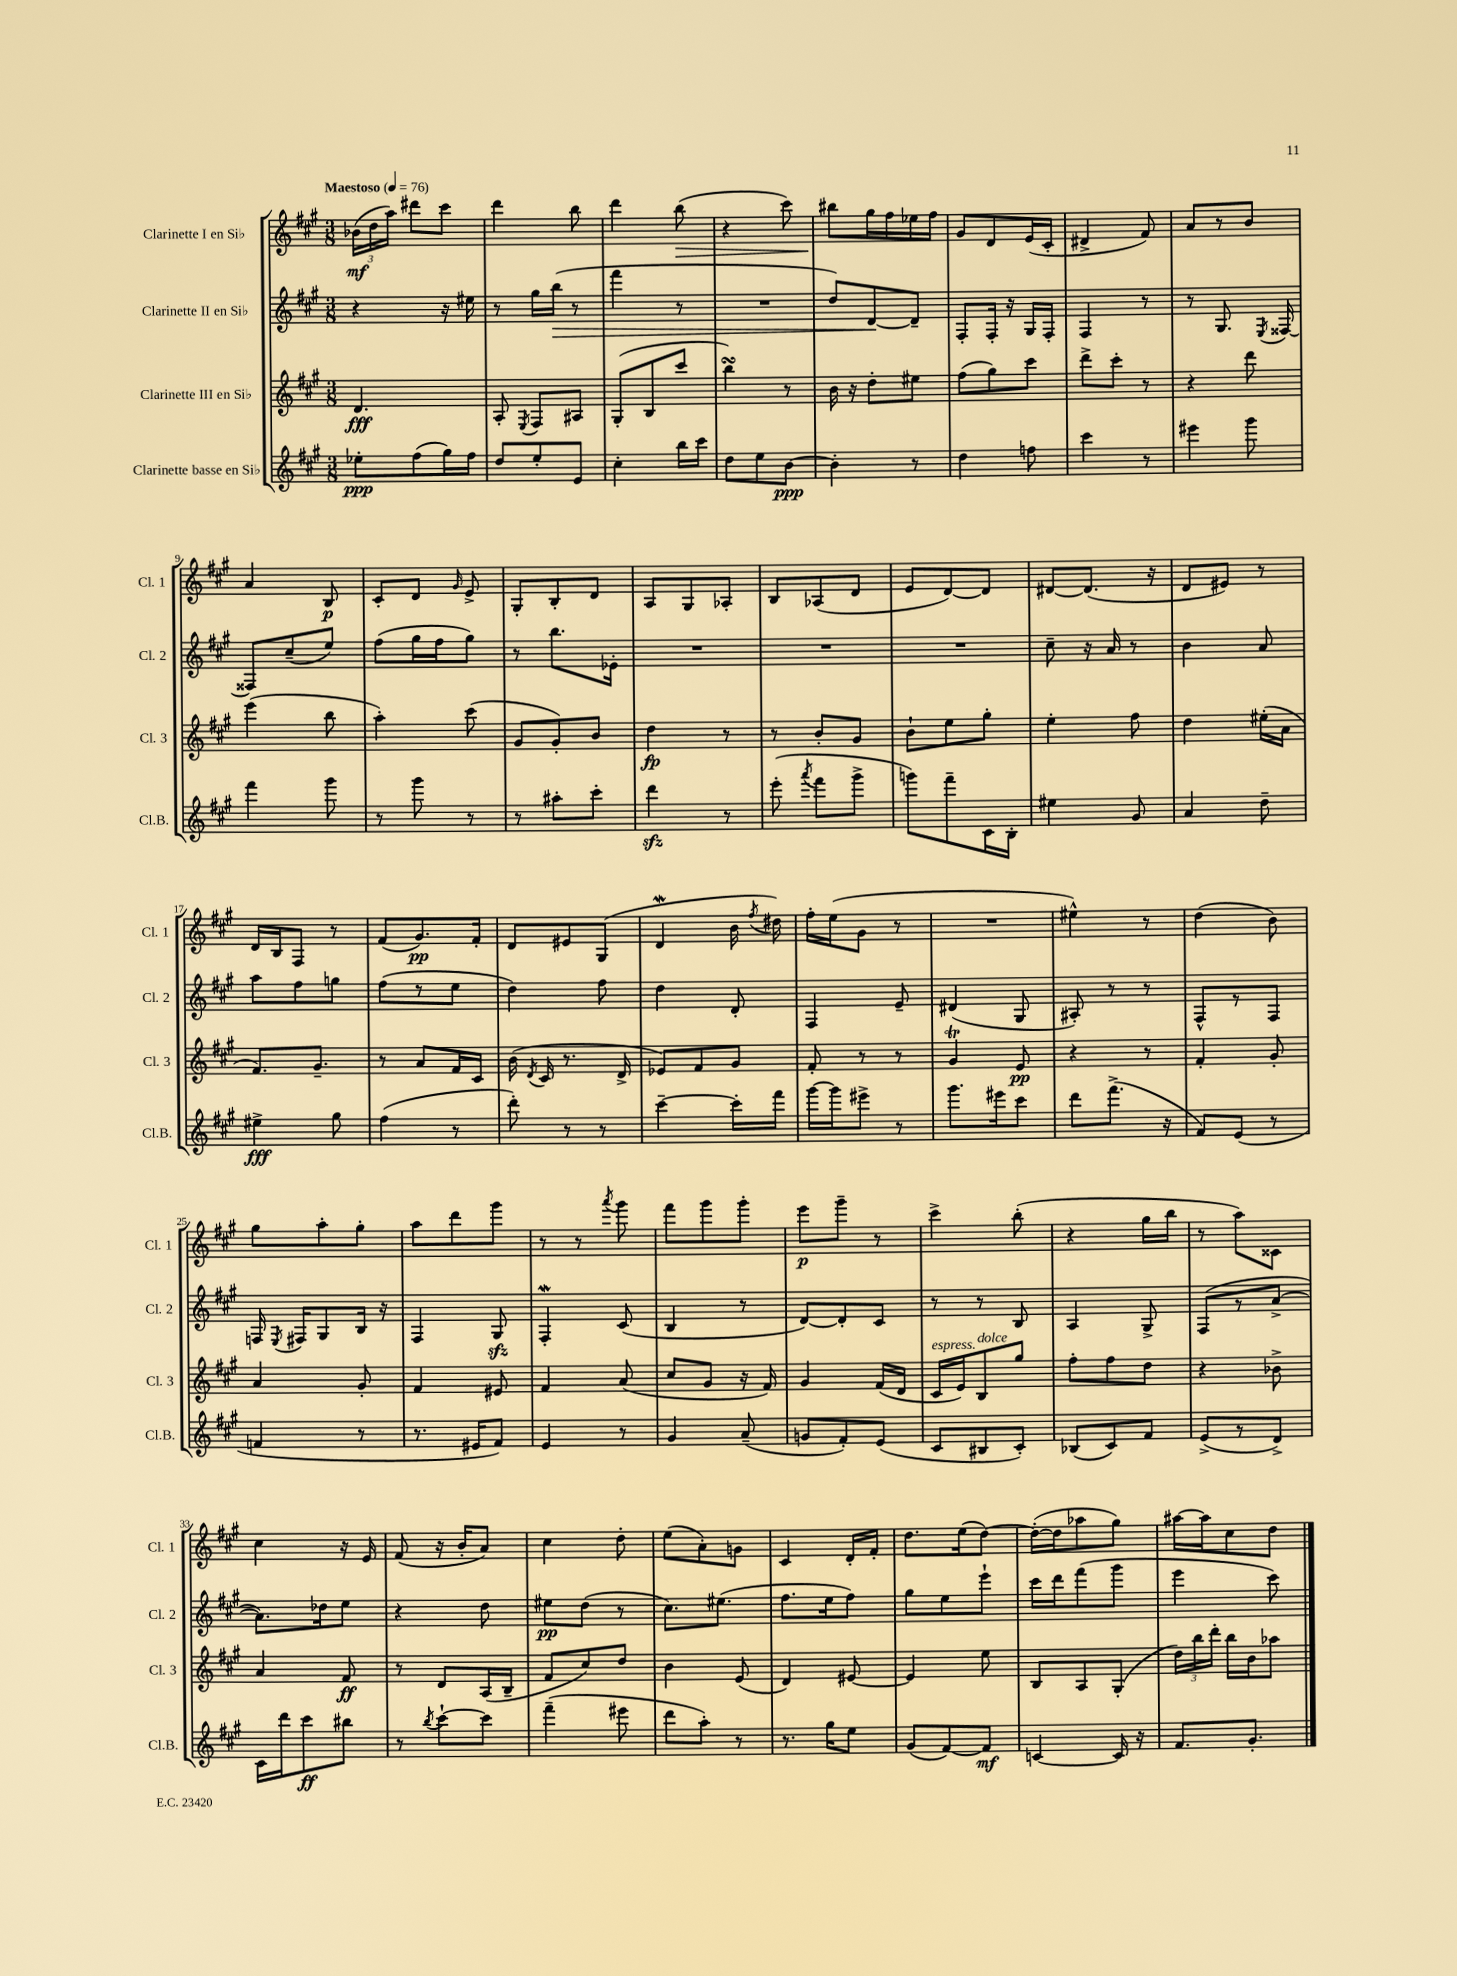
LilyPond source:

<<
\new StaffGroup <<
\new Staff = "s0" \with { instrumentName = "Clarinette I en Sib" shortInstrumentName = "Cl. 1" } {
    \clef treble \key a \major \numericTimeSignature \time 3/8 \tempo "Maestoso" 4 = 76
    \autoBeamOff \tuplet 3/2 { bes'16[\mf( d''16 a''16]) } dis'''8[ cis'''8] |
    d'''4 b''8 |
    d'''4 b''8\>( |
    r4 cis'''8) |
    bis''8[\! gis''16 fis''16 ees''16 fis''16] |
    gis'8[ d'8 e'16( cis'16]-. |
    dis'4-> fis'8) |
    a'8[ r8 b'8] |
    a'4 b8\p |
    cis'8[-. d'8] \grace { gis'16 } e'8-> |
    gis8[-. b8-. d'8] |
    a8[ gis8 aes8]-. |
    b8[ aes8( d'8] |
    e'8[ d'8~) d'8] |
    dis'8[~ dis'8.]( r16 |
    d'8[ eis'8]) r8 |
    d'16[ b16 fis8] r8 |
    fis'8[( gis'8.\pp) fis'16]-. |
    d'8[ eis'8 gis8]( |
    d'4\mordent b'16 \acciaccatura { fis''8 } dis''16) |
    fis''16[-. e''16( gis'8] r8 |
    R4. |
    eis''4-^) r8 |
    d''4( b'8) |
    gis''8[ a''8-. gis''8]-. |
    a''8[ d'''8 gis'''8] |
    r8 r8 \acciaccatura { a'''8 } gis'''8 |
    fis'''8[ gis'''8 gis'''8]-. |
    e'''8[\p gis'''8]-- r8 |
    cis'''4-> b''8-.( |
    r4 gis''16[ b''16] |
    r8 a''8[) cisis'8] |
    cis''4 r16 e'16 |
    fis'8( r16 b'16[-. a'8]) |
    cis''4 d''8-. |
    e''8[( a'8-.) g'8] |
    cis'4 d'16[-. fis'16]-. |
    d''8.[ e''16( d''8]~) |
    d''16[~-.( d''16 aes''8 gis''8]) |
    ais''16[~ ais''16 cis''8 d''8] \bar "|." |
}
\new Staff = "s1" \with { instrumentName = "Clarinette II en Sib" shortInstrumentName = "Cl. 2" } {
    \clef treble \key a \major \numericTimeSignature \time 3/8
    \autoBeamOff r4 r16 eis''16 |
    r8 gis''16[ b''16]\>( r8 |
    fis'''4 r8 |
    R4. |
    d''8[) d'8~\! d'8]-- |
    fis8[-. fis16]-. r16 gis16[ fis16]-. |
    fis4 r8 |
    r8 gis8. \acciaccatura { e8 } fisis16~ |
    fisis8[ cis''8--( e''8]) |
    fis''8[( gis''16 fis''16 gis''8]) |
    r8 b''8.[ ees'16]-. |
    R4. |
    R4. |
    R4. |
    cis''8-- r16 a'16 r8 |
    b'4 a'8 |
    a''8[ fis''8 g''8] |
    fis''8[( r8 e''8] |
    d''4) fis''8 |
    d''4 d'8-. |
    fis4 e'8-- |
    dis'4( gis8 |
    ais8-.) r8 r8 |
    fis8[-^ r8 fis8] |
    f16 \acciaccatura { e8 } fis16[ gis8 b16] r16 |
    fis4 gis8\sfz |
    fis4-.\mordent cis'8( |
    b4 r8 |
    d'8[~) d'8-. cis'8] |
    r8 r8 b8 |
    a4 gis8-> |
    fis8[( r8 a'8]~-> |
    a'8.[) des''16 e''8] |
    r4 d''8 |
    eis''8[\pp d''8]( r8 |
    cis''8.[) eis''8.]( |
    fis''8.[ e''16 fis''8]) |
    gis''8[ e''8 e'''8]-! |
    cis'''16[ d'''16 fis'''8( gis'''8] |
    e'''4 cis'''8) \bar "|." |
}
\new Staff = "s2" \with { instrumentName = "Clarinette III en Sib" shortInstrumentName = "Cl. 3" } {
    \clef treble \key a \major \numericTimeSignature \time 3/8
    \autoBeamOff d'4.\fff |
    a8-. \acciaccatura { e8 } fis8[ ais8] |
    gis8[-.( b8 cis'''8] |
    b''4\turn) r8 |
    b'16 r16 d''8[-. eis''8] |
    fis''8[( gis''8) cis'''8] |
    d'''8[-> cis'''8]-. r8 |
    r4 d'''8 |
    e'''4( b''8 |
    a''4-.) cis'''8( |
    gis'8[ gis'8-.) b'8] |
    d''4\fp r8 |
    r8 b'8[-. gis'8] |
    b'8[-! e''8 gis''8]-. |
    e''4-. fis''8 |
    d''4 eis''16[-.( a'16] |
    fis'8.[) gis'8.]-- |
    r8 a'8[ fis'16 cis'16] |
    b'16( \acciaccatura { d'8 } cis'16 r8. d'16-> |
    ees'8[) fis'8 gis'8] |
    fis'8-. r8 r8 |
    gis'4\trill e'8\pp |
    r4 r8 |
    fis'4-. gis'8-. |
    a'4 gis'8-. |
    fis'4 eis'8 |
    fis'4 a'8( |
    cis''8[ gis'8] r16 fis'16) |
    gis'4 fis'16[( d'16] |
    cis'16[^\markup { \italic "espress." } e'16) b8^\markup { \italic "dolce" } gis''8] |
    fis''8[-. fis''8 d''8] |
    r4 bes'8-> |
    a'4 fis'8\ff |
    r8 d'8[ a16( b16]-- |
    fis'8[ cis''8) d''8] |
    b'4 e'8( |
    d'4) eis'8~ |
    eis'4 e''8 |
    b8[ a8 gis8]-.( |
    \tuplet 3/2 { d''16[) b''16 d'''16]-. } b''16[ b'16 aes''8] \bar "|." |
}
\new Staff = "s3" \with { instrumentName = "Clarinette basse en Sib" shortInstrumentName = "Cl.B." } {
    \clef treble \key a \major \numericTimeSignature \time 3/8
    \autoBeamOff ees''8[-.\ppp fis''8( gis''16) fis''16] |
    d''8[ e''8-. e'8] |
    cis''4-. b''16[ cis'''16] |
    d''8[ e''8 b'8]~\ppp |
    b'4-. r8 |
    d''4 f''8 |
    cis'''4 r8 |
    eis'''4 gis'''8 |
    fis'''4 gis'''8 |
    r8 gis'''8 r8 |
    r8 ais''8[-. cis'''8]-. |
    d'''4\sfz r8 |
    e'''8-.( \acciaccatura { a'''8 } fis'''8[ gis'''8]-> |
    g'''8[) fis'''8-- cis'16 b16]-. |
    eis''4 gis'8 |
    a'4 d''8-- |
    eis''4->\fff gis''8 |
    fis''4( r8 |
    d'''8-.) r8 r8 |
    cis'''4~-- cis'''16[-. fis'''16] |
    gis'''16[~ gis'''16 eis'''8]-> r8 |
    gis'''8.[ eis'''16 cis'''8] |
    d'''8[ fis'''8.]->( r16 |
    fis'8[) e'8]( r8 |
    f'4 r8 |
    r8. eis'16[ fis'8]) |
    e'4 r8 |
    gis'4 a'8--( |
    g'8[ fis'8-.) e'8]( |
    cis'8[ bis8 cis'8]-.) |
    bes8[( cis'8) fis'8] |
    e'8[->( r8 d'8]->) |
    cis'16[ d'''16 cis'''8\ff bis''8] |
    r8 \acciaccatura { b''8 } cis'''8[~-! cis'''8] |
    fis'''4--( eis'''8 |
    d'''8[ a''8]-.) r8 |
    r8. gis''16[ e''8] |
    gis'8[( fis'8~) fis'8]\mf |
    c'4~ c'16 r16 |
    fis'8.[ gis'8.]-. \bar "|." |
}
>>
>>
